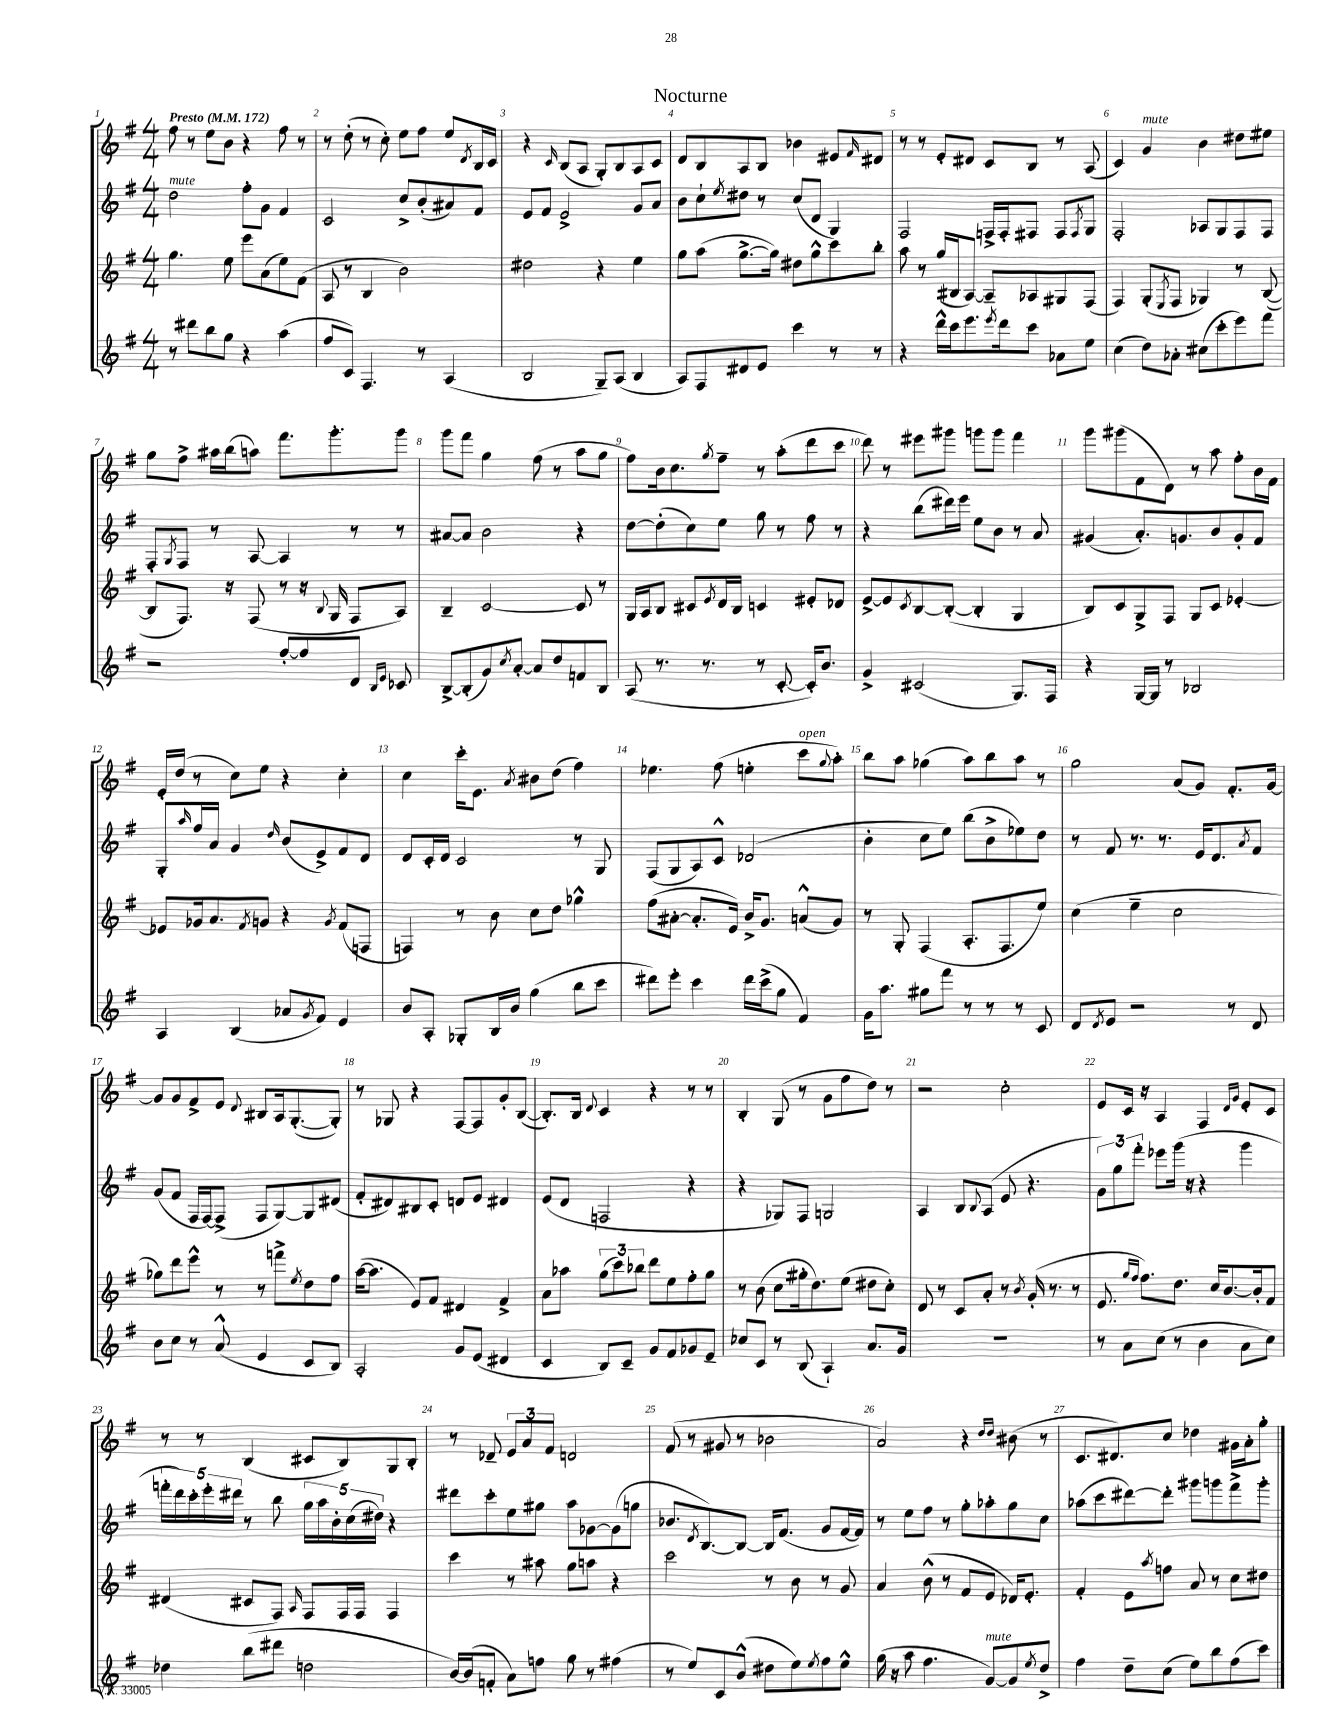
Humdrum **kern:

**kern	**kern	**kern	**kern
*staff4	*staff3	*staff2	*staff1
*clefG2	*clefG2	*clefG2	*clefG2
*k[f#]	*k[f#]	*k[f#]	*k[f#]
*M4/4	*M4/4	*M4/4	*M4/4
*MM172	*MM172	*MM172	*MM172
8r	4.gg\	2dd\	8ff#\
8ddd#\L	.	.	8r
8bb\	.	.	8ee\L
8gg\J	8ee\	.	8b\J
4r	8eee\L	8ff#'\L	4r
.	(8a\	8g\J	.
(4aa\	8ee\)	4f#/	8ff#\
.	(8f#\J	.	8r
=	=	=	=
8ff#/L	8A/	2c/	8r
8c/J)	8r	.	(8dd'\
4.F#/	4B/	.	8r
.	.	.	8cc'\)
.	2b\)	8cc^/L	8ee\L
8r	.	(8b'/	8ff#\J
(4A/	.	8a#/)	8ee/L
.	.	.	8qd/
.	.	8f#/J	16B/L
.	.	.	16c/JJ
=	=	=	=
2B/	2dd#\	8e/L	4r
.	.	8f#/J	.
.	.	.	16qqc/
.	.	2e^/	(8B/L
.	.	.	8A/J
8G~/L)	4r	.	8G'/L)
(8A/J	.	.	8B/
4B/	4ee\	8g/L	8A/
.	.	8a/J	8c/J
=	=	=	=
8A/L)	8gg\L	8b\L	8d/L
8F#/	(8aa\J	8cc`\	8B/
.	.	8qee/	.
8d#/	[8.gg^\L	8dd#\J	8A/
8e/J	.	8r	8B/J
.	16gg\]Jk)	.	.
4ccc\	8dd#\L	(8cc/L	4b-\
.	8gg^^\	8d/J	.
8r	8ccc\	4G/)	8e#/L
.	.	.	16qqf#/
8r	8bb'\J	.	8d#/J
=	=	=	=
4r	8aa\	2F#/	8r
.	8r	.	8r
16ddd^^\LL	(16gg/LL	.	8e'/L
16ccc\J	16B#/J	.	.
8.eee\	[8A/J)	.	8d#/J
.	8A~/]L	16F^/LL	8c/L
8qeee/	.	.	.
16ddd\k	.	16F'/J	.
8ccc\J	8A-/	8F#/J	8B/J
8a-\L	8G#/	8F#/L	8r
.	.	8qF#/	.
8ee\J	(8F#/J	8G/J	(8A/
=	=	=	=
(4cc\	4F#/)	2F#'/	4c/)
8dd\L)	(8G'/L	.	4g/
.	8qE/	.	.
8a-'\J	8F#/J	.	.
(8cc#\L	4G-/)	8A-/L	4b\
8ccc'\	.	8G/	.
8eee\)	8r	8F#/	8dd#\L
8fff#\J	([8B/	8F#/J	8ee#\J
=	=	=	=
2r	8B/]L	8F#'/L	8gg\L
.	.	8qG/	.
.	8.F#/J)	8F#/J	8ff#^\J
.	.	8r	16aa#\LL
.	16r	.	(16bb\J
.	(8F#/	[8A/	8aa\J)
[8ff#'/L	8r	4A/]	8.fff#\L
8ff#/]	16r	.	.
.	8qqB/	.	.
.	16G/	.	8.ggg'\
8d/J	8F#/L	8r	.
16qqB/LL	.	.	.
16qqe/JJ	.	.	.
8c-/	8A/J)	8r	8ggg\J
=	=	=	=
[8B^/L	4B~/	[8a#/L	8ggg\L
(8B'/]	.	8a#/]J	8fff#\J
8g/)	[2c/	2b\	4gg\
8qcc/	.	.	.
[8a'/J	.	.	.
8a/]L	.	.	(8ff#\
8dd/	.	.	8r
8f/	8c/]	4r	8aa\L
8B/J	8r	.	8gg\J
=	=	=	=
(8A/	16G/LL	[8dd\L	8ff#\L)
.	16A/J	.	.
8.r	8B/J	(8dd'\]	16b\k
.	.	.	8.cc\
.	8c#/L	8cc\)	.
8.r	.	.	.
.	8qe/	.	8qgg/
.	16d/L	8ee\J	8ff#~\J
.	16B/JJ	.	.
8r	4c/	8gg\	8r
[8c'/	.	8r	(8aa'\L
16c'/]LK)	8e#'/L	8ff#\	8ddd\
8.b/J	.	.	.
.	8d-/J	8r	8ccc\J
=	=	=	=
4g^/	[8e^/L	4r	8ddd\)
.	8e/]	.	8r
.	8qc/	.	.
(2c#/	[8B/	(8bb\L	8eee#\L
.	(8B'/_J	16ddd#\L)	8ggg#\J
.	.	16eee\JJ	.
.	4B'/]	8ee\L	8ggg\L
.	.	8b\J	8ggg\J
8.G/L)	4G/	8r	4fff#\
.	.	8a/	.
16F#/Jk	.	.	.
=	=	=	=
4r	8B/L)	(4g#/	8ggg\L
.	8c/	.	(8ggg#\
[16G/LL	8G^/	8.a'/L)	8f#\
16G/]JJ	.	.	.
8r	8F#/J	.	8d\J)
.	.	8.g/	.
2B-/	8G/L	.	8r
.	8c/J	8b/	8aa\
.	[4e-'/	8g'/	8ff#'\L
.	.	8f#/J	16b\L
.	.	.	16f#\JJ
=	=	=	=
4A/	8e-/]L	8G'/L	16e'/LL
.	.	.	(16dd/JJ
.	.	16qqaa/	.
.	16g-/k	16ff#/L	8r
.	8.a/	16a/JJ	.
(4B/	.	4g/	8cc\L)
.	8qf#/	.	.
.	8g/J	.	8ee\J
.	.	16qqdd/	.
8a-/L	4r	(8b/L	4r
8qg/	.	.	.
8f#/J)	.	8e^/)	.
.	8qg/	.	.
4e/	(8f#/L	8f#/	4cc'\
.	8F/J	8d/J	.
=	=	=	=
8b/L	4F/)	8d/L	4cc\
8A'/J	.	16c'/L	.
.	.	16d/JJ	.
8G-'/L	8r	2c/	16ccc'\LK
.	.	.	8.e\J
16B/L	8b\	.	.
16b/JJ	.	.	.
.	.	.	8qa/
(4gg\	8cc\L	.	8b#\L
.	8dd\J	.	(8dd\J
8bb\L	4gg-^^\	8r	4ff#\)
8ccc\J	.	8G/	.
=	=	=	=
8ddd#\L)	(8ff#\L	(8F#/L	4.ee-\
8eee'\J	[8a#'\J	8G/	.
4ccc\	8.a#'/]L	8A/)	.
.	.	8c^^/J	(8ff#\
.	16e/Jk)	.	.
16ddd#\LL	16b^/LK	(2d-/	4ee'\
(16ccc^\J	8.g/J	.	.
8gg\J	.	.	.
4f#/)	(8a^^/L	.	8ccc\L
.	.	.	8qqgg/
.	8g/J)	.	8aa'\J)
=	=	=	=
16g\LK	8r	4b'\	8bb\L
8.aa\J	.	.	.
.	8G'/	.	8aa\J
8gg#\L	(4F#/	8cc\L	(4gg-\
8fff#\J	.	8ee\J)	.
8r	8.A'/L	(8bb\L	8aa\L)
8r	.	8b^\	8bb\
.	8.F#/	.	.
8r	.	8ee-\)	8aa\J
8c/	8ee/J)	8dd\J	8r
=	=	=	=
8d/L	(4cc\	8r	2gg\
8qd/	.	.	.
8e/J	.	8f#/	.
2r	4ee~\	8.r	.
.	.	8.r	.
.	2cc\	.	(8a/L
.	.	16e/LK	8g/J)
.	.	8.d/	.
8r	.	.	8.f#'/L
.	.	8qa/	.
8d/	.	8f#/J	.
.	.	.	[16g/Jk
=	=	=	=
8b\L	8gg-\L)	(8g/L	8g/]L
8cc\J	8ddd\	8f#/J	8g/
8r	8eee^^\J	16F#/LL	8f#^/
.	.	[16F#/J)	.
(8a^^/	8r	(8F#^/]J	8e/J
.	.	.	8qqd/
4e/	8r	8F#/L	8B#/L
.	8fff^\L	[8G/)	16A/k
.	.	.	([8.G'/
.	8qee/	.	.
8c/L	8dd\	8G/]	.
8B/J)	8ff#\J	(8d#/J	8G'/]J)
=	=	=	=
2A'/	([16aa\LK	8f#'/L	8r
.	8.aa\]J	.	.
.	.	8d#/)	8G-/
.	8e/L)	8B#/	4r
.	8f#/J	8c'/J	.
8g/L	4d#/	8d/L	[8F#/L
(8e/J	.	8e/J	8F#/]
4d#/	4f#^/	4d#/	8g'/
.	.	.	([8B/J
=	=	=	=
4c/	8a\L	(8e/L	8.B'/]L)
.	8aa-\J	8d/J	.
.	.	.	16B/Jk
.	.	.	8qqd/
8B/L)	(12gg\L	2F/	4c/
.	12ccc\)	.	.
8c~/J	.	.	.
.	12bb-\J	.	.
8g/L	8ddd\L	.	4r
8f#/	8ee\	.	.
8g-/	8ff#'\	4r	8r
8e~/J	8gg\J	.	8r
=	=	=	=
8cc-/L	8r	4r	4B'/
8c/J	(8b\	.	.
8r	8cc\L	8G-/L)	(8G/
(8B/	16gg#'\k	8F#/J	8r
.	8.dd\)	.	.
4A`/)	.	2G/	8g\L
.	(8ee\J	.	8ff#\
8.a/L	8dd#\L	.	8dd\J)
.	8cc'\J)	.	8r
16g/Jk	.	.	.
=	=	=	=
1r	8d/	4A/	2r
.	8r	.	.
.	8c/L	8B/L	.
.	.	8qqB/	.
.	8a'/J	(8A/J	.
.	8r	8e/	2cc'\
.	8qb/	.	.
.	(16g'/	4.r	.
.	8.r	.	.
.	8r	.	.
=	=	=	=
8r	8.e/	12g\L)	8e/L
.	.	12gg\	.
8a\L	.	.	16c/Jk
.	.	12fff#'\J	.
.	16qqgg/LL	.	.
.	16qqff#/JJ	.	.
.	8.ff#\L)	.	16r
(8cc\J	.	8eee-\L	4A/
8r	8.dd\J	(16ggg\Jk	.
.	.	16r	.
4b\	.	4r	4F#/
.	16cc/LK	.	.
.	[8.b/	.	.
.	.	.	16qqd/LL
.	.	.	16qqg/JJ
8a\L	.	4ggg\	8e'/L
.	16b'/]k	.	.
8cc\J)	8f#/J	.	8c/J
=	=	=	=
4dd-\	(4d#/	20fff'\LL	8r
.	.	20ddd\)	.
.	.	20ccc'\	.
.	.	.	8r
.	.	20eee'\	.
.	.	20ddd#\JJ	.
(8bb\L	8c#/L	8r	(4B/
8ddd#\J	8F#/J)	8bb\	.
.	16qqA/	.	.
2dd\	8F#/L	20gg\LL	8c#/L
.	.	20aa\	.
.	.	20b'\	.
.	16F#/L	.	8B/)
.	.	(20cc\	.
.	16F#/JJ	.	.
.	.	20dd#\JJ)	.
.	4F#/	4r	8G/
.	.	.	8B'/J
=	=	=	=
[16b/LL)	4ccc\	8ddd#\L	8r
(16b/]J	.	.	.
8f'/J	.	8ccc'\	8d-~/
8a\L)	8r	8ee\	12e/L
.	.	.	12a/
8ff\J	8aa#\	8gg#\J	.
.	.	.	12f#/J
8gg\	8gg\L	8aa\L	2d/
8r	8aa\J	[8g-\	.
(4ff#\	4r	(8g-\]	.
.	.	8gg\J	.
=	=	=	=
8r	2ccc\	8.b-/L	(8f#/
8ee/L)	.	.	8r
.	.	8qd/	.
.	.	[8.B/)	.
8c/	.	.	8g#/
(8b^^/J	.	8B/_J	8r
8dd#\L	8r	16B/]LK	2b-\
.	.	(8.f#/J	.
8ee\)	8b\	.	.
8qee/	.	.	.
8ff#\	8r	8g/L	.
8ee^^\J	8g/	[16f#/L	.
.	.	16f#/]JJ)	.
=	=	=	=
(16gg\	4a/	8r	2a/)
16r	.	.	.
8aa\	.	8ee\L	.
4.ff#\	(8b^^\	8ff#\J	.
.	8r	8r	.
.	8f#/L	8gg'\L	4r
[8g/L)	8e/J	8aa-'\	.
.	.	.	16qqdd/LL
.	.	.	16qqdd/JJ
8g/]	16d-/LK)	8gg\	(8b#\
.	8.e'/J	.	.
8qee/	.	.	.
8dd^/J	.	8cc\J	8r
=	=	=	=
4ff#\	4f#'/	(8aa-\L	8.c/L
.	.	8ccc\	.
.	.	.	8.d#/)
8dd~\L	8e\L	[8ddd#\)	.
.	8qaa/	.	.
(8cc\J	8ff\J	8ddd#'\]J	8cc/J
8ee\L)	8a/	8ggg#\L	4dd-\
8bb\	8r	8ggg\	.
(8ff#\	8cc\L	8fff#^\	16g#\LL
.	.	.	16a'\J
8ccc\J)	8dd#\J	8ggg'\J	8gg'\J
==	==	==	==
*-	*-	*-	*-
